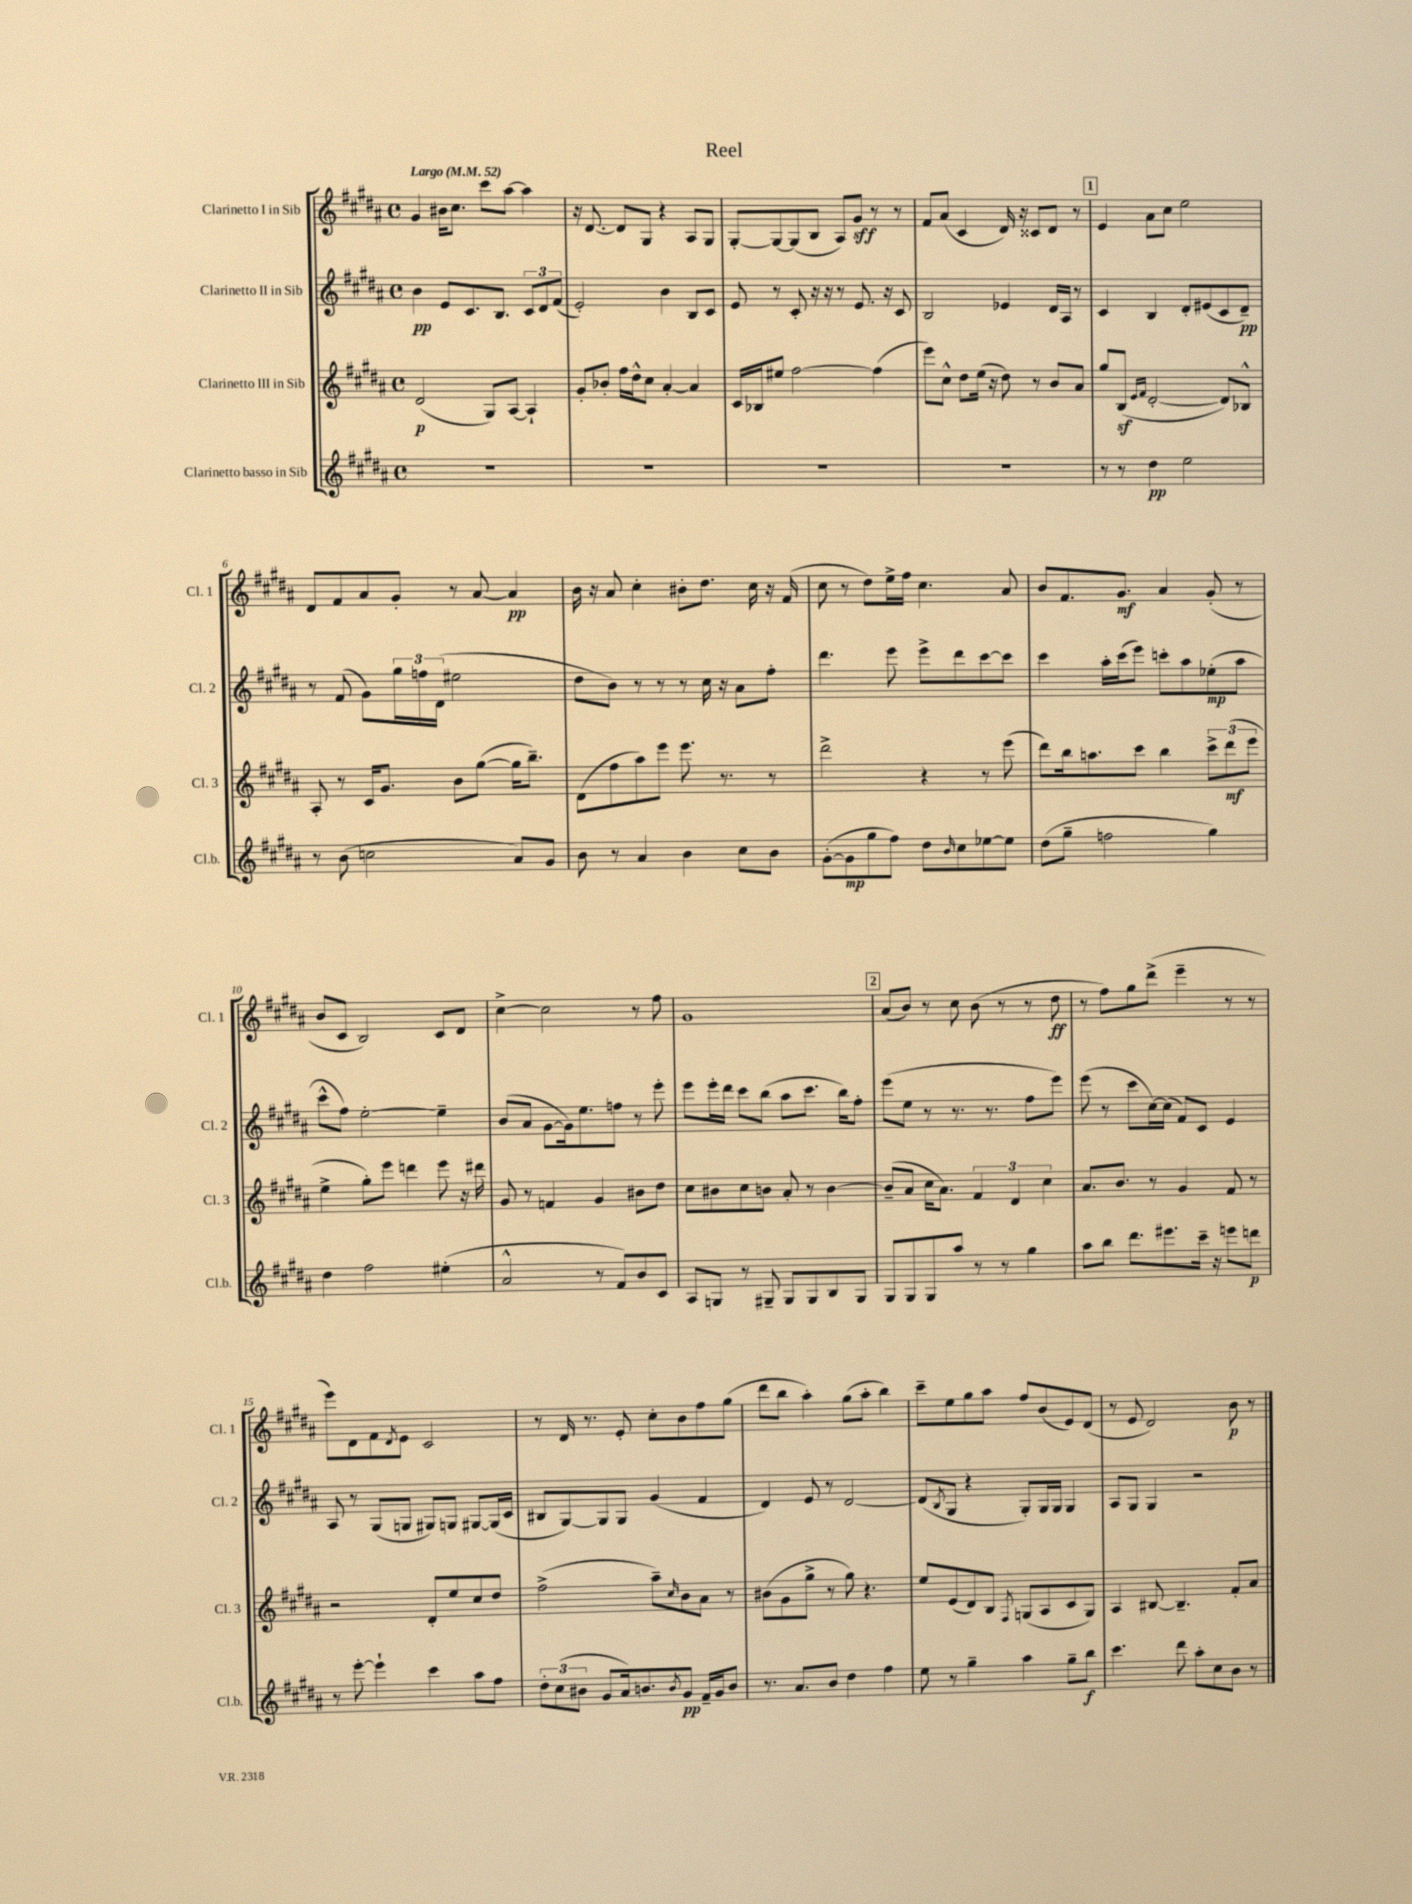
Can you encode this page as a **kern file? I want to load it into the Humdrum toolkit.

**kern	**kern	**kern	**kern
*staff4	*staff3	*staff2	*staff1
*clefG2	*clefG2	*clefG2	*clefG2
*k[f#c#g#d#a#]	*k[f#c#g#d#a#]	*k[f#c#g#d#a#]	*k[f#c#g#d#a#]
*M4/4	*M4/4	*M4/4	*M4/4
*met(c)	*met(c)	*met(c)	*met(c)
*MM52	*MM52	*MM52	*MM52
1r	(2d#/	4b\	4g#/
.	.	8e/L	16b#\LK
.	.	.	8.cc#\J
.	.	8.c#/	.
.	8G#/L)	.	8ccc#\L
.	.	8.B/J	.
.	[8A#/J	.	[8aa#\J
.	4A#`/]	12c#/L	4aa#\]
.	.	12d#/	.
.	.	(12f#/J	.
=	=	=	=
1r	8g#'/L	2e'/)	16r
.	.	.	[8.d#/
.	8b-'/J	.	.
.	16ff#\LL	.	8d#/]L
.	16dd#^^\J	.	.
.	8cc#\J	.	8G#/J
.	[4a#'/	4b\	4r
.	4a#/]	8B/L	8A#/L
.	.	8c#/J	8G#/J
=	=	=	=
1r	16c#/LL	8e/	[8G#'/L
.	16B-/J	.	.
.	8ee#/J	8r	8G#/_
.	[2ff#\	8c#'/	(8G#/]
.	.	16r	8B/J
.	.	16r	.
.	.	8r	8A#/L)
.	.	8.e/	8g#/J
.	(4ff#\]	.	8r
.	.	16r	.
.	.	8c#/	8r
=	=	=	=
1r	8eee\L)	2B/	8f#/L
.	8cc#^^\J	.	(8a#/J
.	8dd#\L	.	4c#/
.	(16ee\Jk	.	.
.	16r	.	.
.	8dd#\)	4e-/	16d#/)
.	.	.	16r
.	8r	.	8c##/L
.	8b/L	16d#/LL	8d#/J
.	.	16A#/JJ	.
.	8a#/J	8r	8r
=	=	=	=
8r	8gg#/L	4c#/	4e/
8r	(8B/J	.	.
.	16qqe/LL	.	.
.	16qqf#/JJ	.	.
4dd#\	[2d#'/	4B/	8a#\L
.	.	.	8cc#\J
2ee\	.	8d#'/L	2ee\
.	.	(8e#/	.
.	8d#/]L)	8c#/	.
.	8B-^^/J	8d#~/J)	.
=	=	=	=
8r	8A#'/	8r	8d#/L
(8b\	8r	(8f#/	8f#/
2cc\	16c#/LK	8g#\L)	8a#/
.	8.g#/J	.	.
.	.	24gg#\L	8g#'/J
.	.	24ff\	.
.	.	(24d#\JJ	.
.	8b\L	2ee#\	8r
.	([8gg#\J	.	[8a#/
8a#/L)	16gg#\]LK	.	4a#/]
.	8.bb~\J)	.	.
8g#/J	.	.	.
=	=	=	=
8b\	(8d#\L	8dd#\L	16b\
.	.	.	16r
8r	8ff#\	8b\J)	8a#/
4a#/	8aa#\)	8r	4cc#'\
.	8eee\J	8r	.
4b\	8.eee\	8r	8b#'\L
.	.	16cc#\	8.dd#\J
.	8.r	16r	.
8cc#\L	.	8a#\L	.
.	.	.	16cc#\
8b\J	8r	8ff#'\J	16r
.	.	.	(16f#/
=	=	=	=
([8g#'\L	2ddd#^\	4.ddd#\	8cc#\
8g#\]	.	.	8r
8gg#\	.	.	8dd#\L)
8ff#\J)	.	8eee\	16ee^\L
.	.	.	16ff#\JJ
8dd#\L	4r	8eee^\L	4.cc#\
16qqb/	.	.	.
8cc#\	.	8ddd#\	.
[8ee-\	8r	[8ccc#\	.
8ee-\]J	(8eee\	8ccc#\]J	8a#/
=	=	=	=
(8dd#\L	8ddd#\L)	4ccc#\	8b/L
8gg#~\J	16bb\k	.	8.f#/
.	8.aa\	.	.
2ff\	.	16aa#'\LL	.
.	.	(16ccc#\J	8.g#/J
.	8ccc#\J	8eee\J)	.
.	4bb\	8ccc'\L	4a#/
.	.	8aa#\	.
4gg#\)	12ccc#^\L	(8ee-'\	(8g#'/
.	(12ddd#\	.	.
.	.	8aa#\J	8r
.	12eee\J	.	.
=	=	=	=
4dd#\	4ee^\	8ccc#^^\L	8b/L
.	.	8ff#\J)	8c#/J
2ff#\	8gg#'\L)	[2ee'\	2B/)
.	8eee\J	.	.
.	4ddd\	.	.
(4ee#'\	8eee\	4ee~\]	8c#/L
.	16r	.	8d#/J
.	16ddd#\	.	.
=	=	=	=
2a#^^/	8g#/	(8b/L	[4cc#^\
.	8r	8a#/J	.
.	4f/	[8g#\L	2cc#\]
.	.	16g#\]k)	.
.	.	8.ee\	.
8r	4g#/	.	.
8f#/L)	.	8ff\J	.
8b/	8b#\L	8r	8r
8c#/J	8dd#\J	8eee'\	8ff#\
=	=	=	=
8A#/L	8cc#\L	8eee\L	1g#
8G/J	8b#\	16eee'\L	.
.	.	16ddd#\JJ	.
8r	8cc#\	8ccc#\L	.
8G#~/	8b\J	(8bb\J	.
8G#/L	8a#'/	8aa#\L	.
8G#/	8r	8.ccc#\J	.
8B/	[4b\	.	.
.	.	16bb\LK)	.
8G#/J	.	8ff#'\J	.
=	=	=	=
8G#/L	(8b~/]L	(8eee\L	(8a#/L
8G#/	8a#/J	8ee\J	8b/J)
8G#/	16cc#\LK	8r	8r
.	8.a#\J)	.	.
8aa#/J	.	8.r	8cc#\
8r	6f#/	.	(8b\
.	.	8.r	.
8r	.	.	8r
.	6d#/	.	.
4gg#\	.	8ff#\L	8r
.	6cc#\	.	.
.	.	8eee\J)	8dd#\
=	=	=	=
8aa#\L	8.a#/L	(8eee\	8r
8bb\J	.	8r	8ff#\L)
.	8.b/J	.	.
8.ddd#\L	.	8ccc#\L	8gg#\
.	8r	[16cc#\L)	(8ddd#^\J
8.eee#\	.	(16cc#\]JJ	.
.	4g#/	8f#/L)	4eee~\
16ccc#~\Jk	.	8c#/J	.
16r	.	.	.
8eee\L	8f#/	4e/	8r
8ddd\J	8r	.	8r
=	=	=	=
8r	2r	8A#/	8eee\L)
[8eee'\	.	8r	8d#\
4eee`\]	.	(8G#/L	8f#\
.	.	.	8qd#/
.	.	8G/J	8e\J
4ccc#\	8d#'/L	8G#/L)	2c#/
.	8ee/	8G/J	.
8aa#\L	8cc#/	[8G#/L	.
8ff#\J	8dd#/J	(16G#/]L	.
.	.	16c#/JJ	.
=	=	=	=
12dd#'\L	(2ff#^\	8B#/L	8r
(12cc#\	.	.	.
.	.	[8G#/)	16d#/
12b#\J	.	.	.
.	.	.	8.r
8g#/L	.	8G#/]	.
16a#/k)	.	8G#/J	8e'/
8.b/	.	.	.
.	8aa#~\L)	(4g#/	8cc#'\L
8qb/	16qqcc#/	.	.
8g#/J	8b\	.	8b\
16f#~/LL	8a#\J	4f#/	8ff#\
16g#/J	.	.	.
8b/J	8r	.	(8gg#\J
=	=	=	=
8.r	(8b#\L	4d#/)	8ddd#\L
.	8g#\	.	8bb\J
8.a#/L	.	.	.
.	8gg#^\J	8e/	4aa#'\)
8b/J	8r	8r	.
4dd#\	8gg#\)	[2d#/	(8gg#\L
.	4.r	.	8aa#'\J
4ff#\	.	.	4bb\)
=	=	=	=
8ee\	8ee/L	(8d#/]L	8ccc#~\L
.	.	8qB/	.
8r	(8e/	8G#/J	8ee\
4gg#~\	8d#/)	4r	8gg#\
.	8B/J	.	8aa#\J
.	8qF#/	.	.
4aa#\	(8G/L	8G#'/L)	8ff#/L
.	8A#/	16G#/L	(8b/
.	.	16G#/JJ	.
8gg#~\L	8c#/	4G#/	8e/)
8bb\J	8G/J)	.	(8d#/J
=	=	=	=
4.ccc#\	4A#/	8A#/L	8r
.	.	8G#/J	8e/
.	[8B#/	4G#/	2d#/)
8ddd#\	4.B#~/]	.	.
8aa#'\L	.	2r	.
8cc#\	.	.	.
8b\J	8f#'/L	.	8b\
8r	8a#/J	.	8r
==	==	==	==
*-	*-	*-	*-
